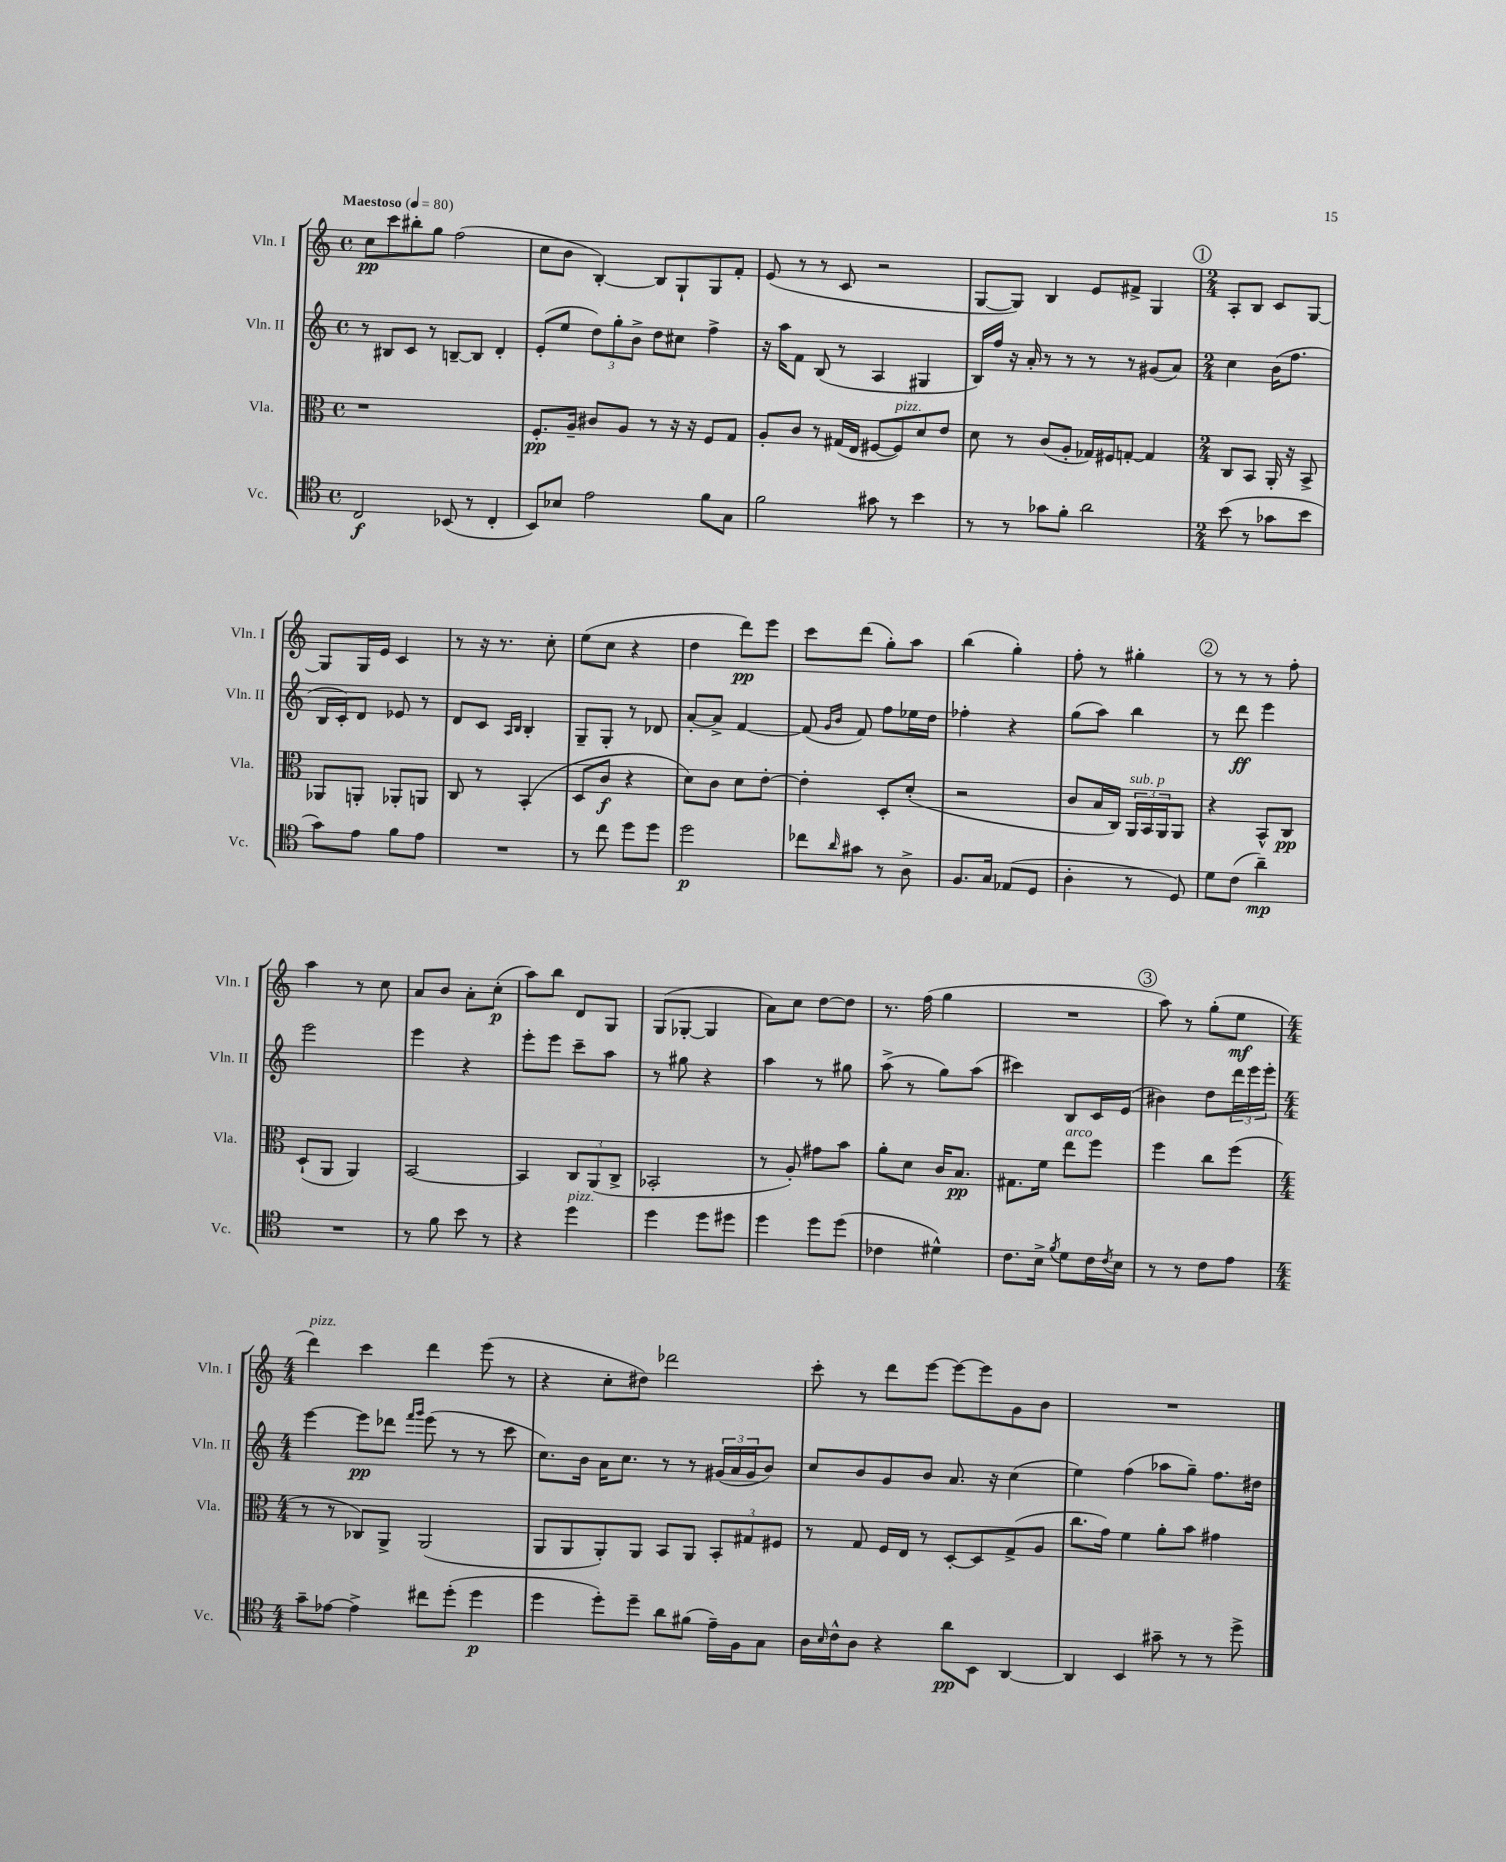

**kern	**kern	**kern	**kern
*staff4	*staff3	*staff2	*staff1
*clefC4	*clefC3	*clefG2	*clefG2
*k[]	*k[]	*k[]	*k[]
*M4/4	*M4/4	*M4/4	*M4/4
*met(c)	*met(c)	*met(c)	*met(c)
*MM80	*MM80	*MM80	*MM80
2C	1r	8r	8cc
.	.	8B#	8ccc
.	.	8c	8bb#'
.	.	8r	8gg
(8BB-	.	[8B~	(2ff
8r	.	8B]	.
4C'	.	4d'	.
=	=	=	=
8BB)	8.F'	(8e'	8cc
8B-	.	8ee	8b
.	16A~	.	.
2e	8c#	12dd)	[4B')
.	.	12gg'	.
.	8A	.	.
.	.	12b^	.
.	8r	8dd	8B]
.	16r	8cc#	8G`
.	16r	.	.
8f	8F	4ff^	8G
8G	8G	.	8f'
=	=	=	=
2f	8A'	16r	(8e
.	.	16aa	.
.	8c	8f	8r
.	8r	(8B	8r
.	(16G#	8r	8c
.	16E	.	.
8g#	[8F#	4A	2r
8r	8F#])	.	.
4b	8d	4G#	.
.	8e	.	.
=	=	=	=
8r	8d	16B)	[8G
.	.	16ff	.
8r	8r	16r	8G])
.	.	16a'	.
8g-	(8c	8r	4B
8f'	8A'	8r	.
2a	16G-)	8r	8e
.	16F#	.	.
.	[8G'	8r	8f#^
.	4G]	(8g#	4G
.	.	8a)	.
=	=	=	=
*M2/4	*M2/4	*M2/4	*M2/4
(8b	8C	4cc	8A'
8r	8BB	.	8B
8g-	16AA'	(16b	8c
.	16r	8.ff	.
8b	8BB^	.	[8G
=	=	=	=
8g)	8AA-	16B	8G]
.	.	16c')	.
8e	8AA'	8d	16G
.	.	.	16e
8f	8AA-'	8e-	4c
8e	8AA	8r	.
=	=	=	=
2r	8C	8d	8r
.	8r	8c	16r
.	.	.	8.r
.	.	16qqA	.
.	.	16qqB	.
.	(4BB'	4B'	.
.	.	.	8cc'
=	=	=	=
8r	8D	8G~	(8ee
8cc	8c	8G'	8cc
8dd	4r	8r	4r
8dd	.	8d-	.
=	=	=	=
2dd	8d)	[8a'	4dd
.	8c	8a^]	.
.	8d	[4f	8ddd)
.	[8e'	.	8eee
=	=	=	=
8cc-	4e']	(8f]	8ccc
.	.	16qqg	.
16qqa	.	16qqb	.
8g#	.	8f)	(8ddd
8r	8D'	8ff	8gg')
8A^	(8d'	16ee-	8aa
.	.	16dd	.
=	=	=	=
8.F	2r	4ff-'	(4bb
16G	.	.	.
(8E-	.	4r	4gg')
8D	.	.	.
=	=	=	=
4A'	8c	(8gg	8ff'
.	16B	8aa)	8r
.	16C)	.	.
8r	24AA	4bb	4gg#'
.	24BB	.	.
.	24AA	.	.
8D)	8AA	.	.
=	=	=	=
8d	4r	8r	8r
(8c	.	8ddd	8r
4a~)	8BB^^	4eee	8r
.	8C	.	8ff'
=	=	=	=
2r	(8D`	2eee	4aa
.	8AA	.	.
.	4AA)	.	8r
.	.	.	8cc
=	=	=	=
8r	[2BB	4eee	8a
8f	.	.	8b
8b	.	4r	8a'
8r	.	.	(8cc'
=	=	=	=
4r	4BB]	8eee'	8aa)
.	.	8eee	8bb
4dd	12C	8ccc~	8d
.	(12AA	.	.
.	.	8aa	8G
.	12C^	.	.
=	=	=	=
4dd	2BB-'	8r	(8G
.	.	8gg#	[8G-'
8dd	.	4r	4G-]
8dd#	.	.	.
=	=	=	=
4dd	8r	4aa	8a)
.	8A')	.	8cc
8dd	8g#	8r	[8dd
(8dd	8b	8gg#	8dd]
=	=	=	=
4c-	8a'	(8aa^	8.r
.	8d	8r	.
.	.	.	(16ff
4d#^^)	16c	8gg)	4gg
.	8.B	.	.
.	.	(8aa	.
=	=	=	=
8.c	8.G#	4ccc#)	2r
16B^	16f	.	.
8qf	.	.	.
8d	8ee	8B	.
16c	8ff	16c	.
8qc	.	.	.
16B	.	(16e	.
=	=	=	=
8r	4ff	4b#)	8aa)
8r	.	.	8r
8c	8cc	8dd	(8gg'
8e	(8ff	24ddd	8ee
.	.	24eee	.
.	.	24eee'	.
=	=	=	=
*M4/4	*M4/4	*M4/4	*M4/4
8g~	8r	[4eee	4ddd)
[8e-	8r	.	.
4e-^]	8C-)	8eee]	4ccc
.	8AA^	8ddd-	.
.	.	16qqfff	.
.	.	16qqggg	.
8cc#	(2AA	(8eee	4ddd
(8dd'	.	8r	.
4dd	.	8r	(8eee
.	.	8ccc	8r
=	=	=	=
4dd	8AA	8.cc)	4r
.	8AA	.	.
.	.	16b	.
8dd')	8AA')	16a	8cc'
.	.	8.cc	.
8dd~	8AA	.	8dd#)
8a	8BB	8r	2ddd-
(8f#	8AA	8r	.
16e~)	12BB'	(24g#	.
.	.	24a	.
16F	.	.	.
.	12G#	24g#	.
8G	.	8b)	.
.	12F#	.	.
=	=	=	=
16A	8r	8cc	8ccc'
16qqB	.	.	.
16c^^	.	.	.
8A	8G	8b	8r
4r	16F	8g	8ddd
.	16E	.	.
.	8r	8b	[8eee
8a	[8D'	8.a	8eee_
8BB	8D]	.	8eee]
.	.	16r	.
[4AA	(8G^	(4cc	8g
.	8A	.	8b
=	=	=	=
4AA]	8.cc	4ee)	1r
.	16g)	.	.
4BB	4f	(4ff	.
8g#~	8a'	8aa-	.
8r	8b	8gg~)	.
8r	4g#	8.ff	.
8dd^	.	.	.
.	.	16dd#	.
==	==	==	==
*-	*-	*-	*-
